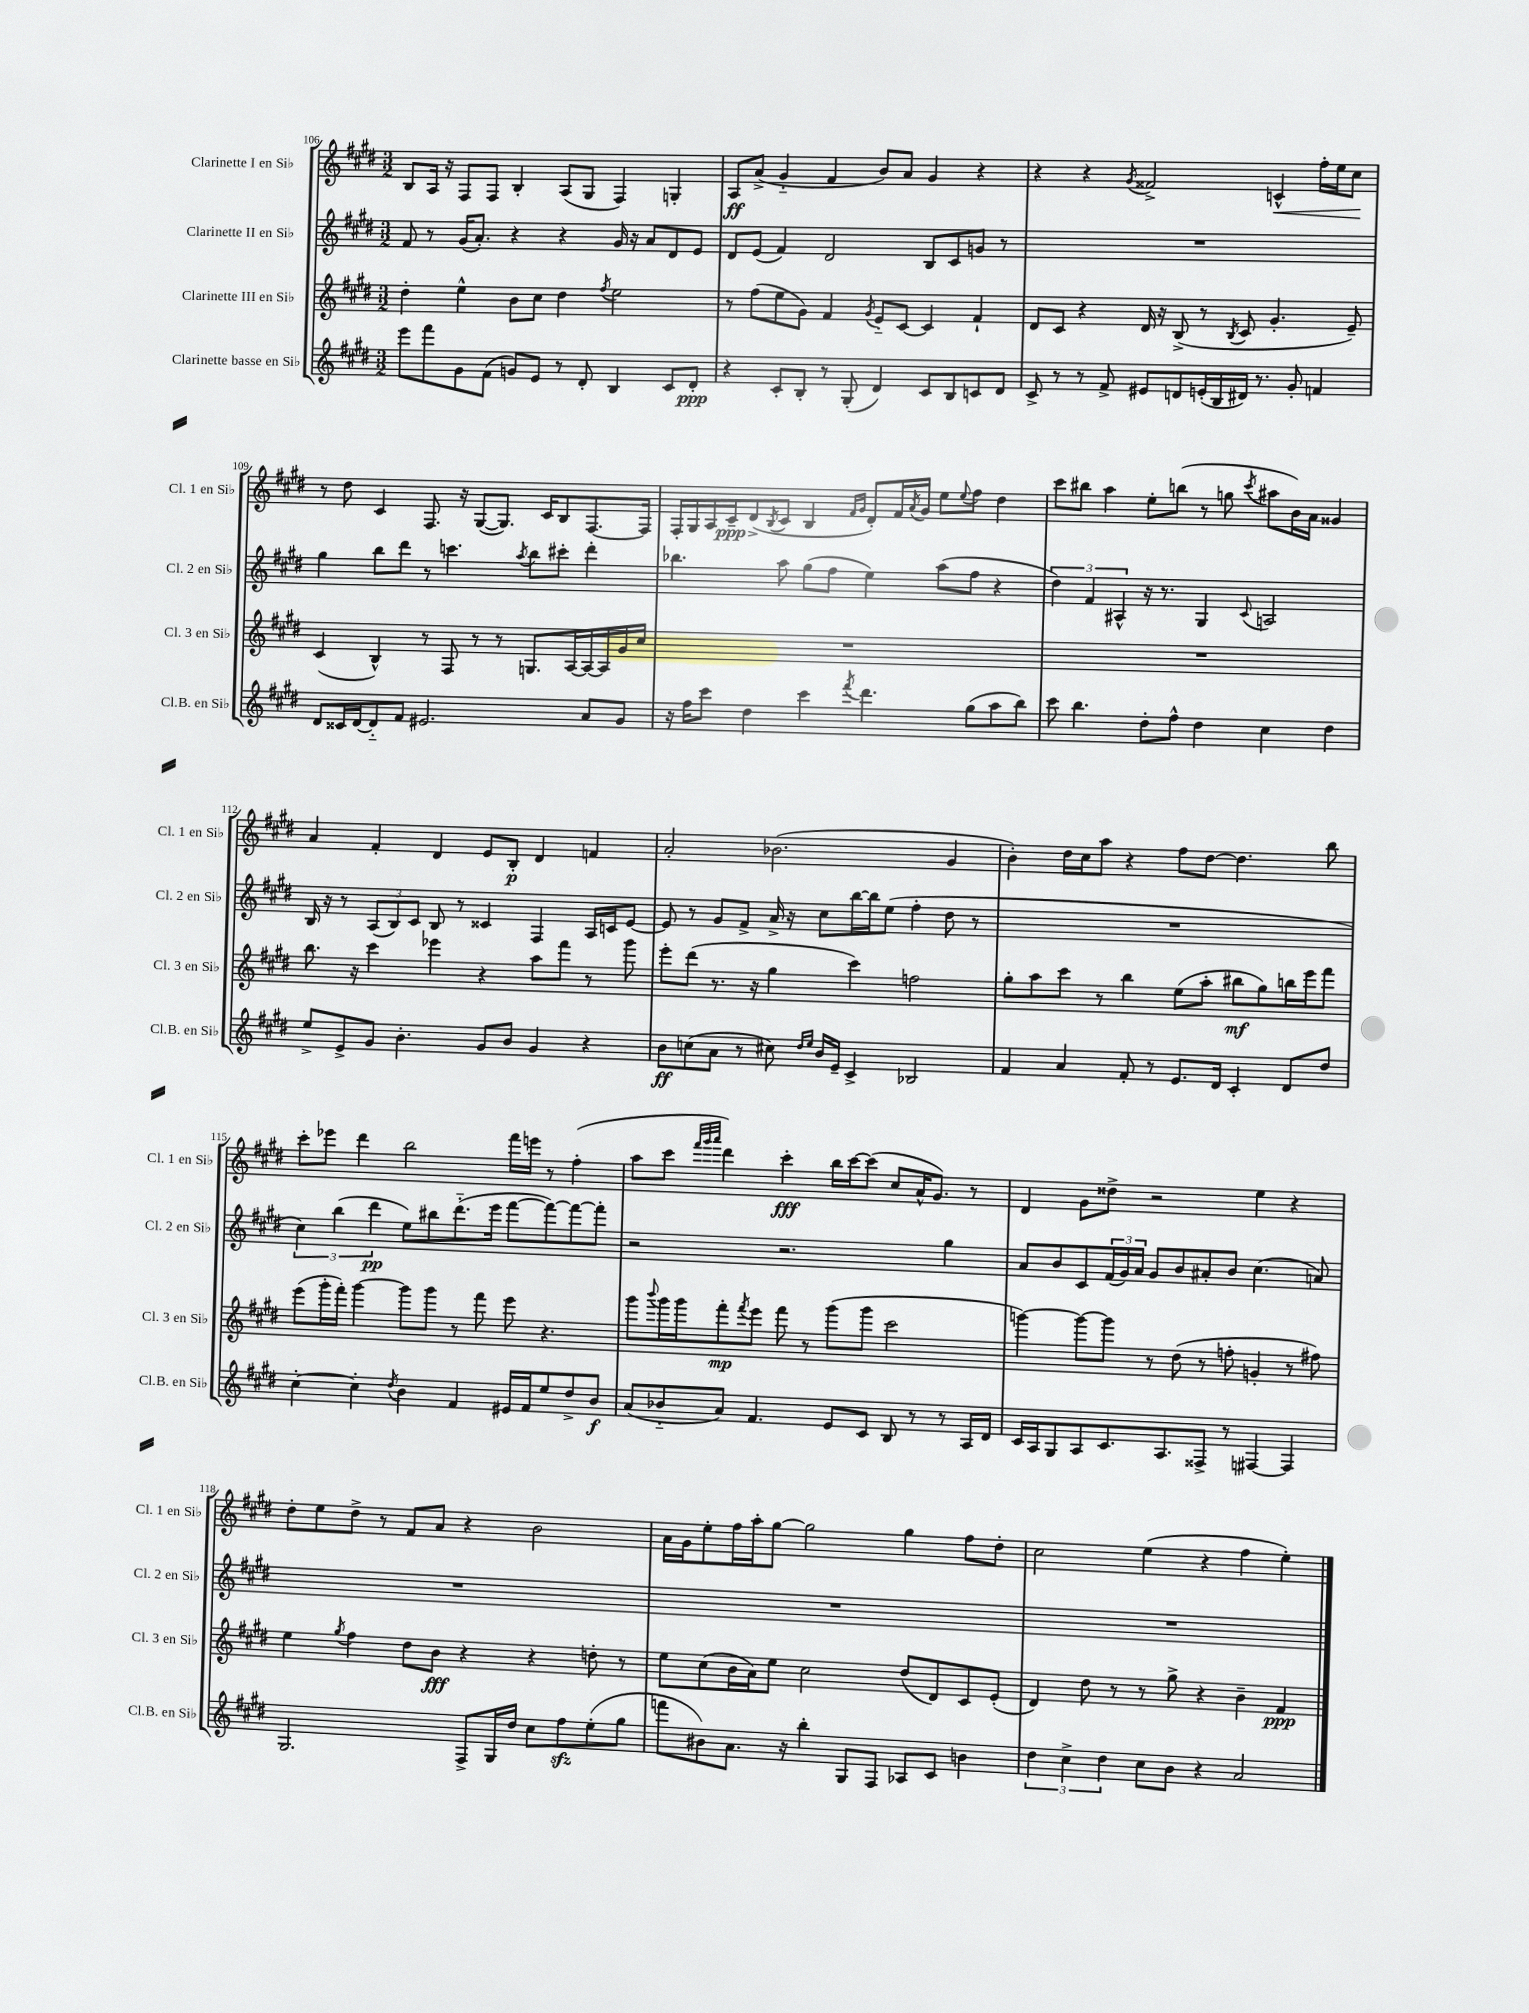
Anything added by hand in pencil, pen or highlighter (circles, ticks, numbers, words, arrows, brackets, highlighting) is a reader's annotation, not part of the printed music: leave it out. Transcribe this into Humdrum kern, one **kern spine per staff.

**kern	**kern	**kern	**kern
*staff4	*staff3	*staff2	*staff1
*clefG2	*clefG2	*clefG2	*clefG2
*k[f#c#g#d#]	*k[f#c#g#d#]	*k[f#c#g#d#]	*k[f#c#g#d#]
*M3/2	*M3/2	*M3/2	*M3/2
8eee	4dd#'	8f#	8B
8fff#	.	8r	16A
.	.	.	16r
8g#	4ee^^	(16g#	8F#
.	.	8.a')	.
(8f#	.	.	8F#
8g)	8b	4r	4B'
8e	8cc#	.	.
8r	4dd#	4r	(8A
8d#'	.	.	8G#
.	8qff#	.	.
4B	2ee	16g#	4F#)
.	.	16r	.
.	.	8a	.
8c#	.	8d#	4G'
8d#'	.	8e	.
=	=	=	=
4r	8r	8d#	8A
.	(8ff#	(8e	(8a^
8c#'	8ee	4f#)	4g#'~
8B'	8g#)	.	.
8r	4f#	2d#	4f#
(8G#'	.	.	.
.	8qg#	.	.
4d#)	8e'~	.	8b)
.	[8c#	.	8a
8c#	4c#]	8B	4g#
8B	.	8c#	.
8c	4f#`	8g	4r
8d#	.	8r	.
=	=	=	=
8c#^	8d#	1.r	4r
8r	8c#	.	.
8r	4r	.	4r
8f#^	.	.	.
.	.	.	8qg#
8e#	16d#	.	2f##^
.	16r	.	.
8d	(8B^	.	.
(16e'	8r	.	.
16B	.	.	.
.	8qB	.	.
16d#)	8c#	.	.
8.r	.	.	.
.	4.g#'	.	4c^^
8g#'	.	.	.
4f	.	.	16ff#'
.	.	.	16ee
.	8e~)	.	8cc#
=	=	=	=
8d#	(4c#	4gg#	8r
16c##	.	.	8dd#
[16d#	.	.	.
8d#'~]	4B^^)	8bb	4c#
8f#	.	8ddd#	.
2.e#	8r	8r	8.F#
.	8F#	4.ccc	.
.	.	.	16r
.	8r	.	([8G#
.	8r	.	8.G#])
.	.	8qaa	.
.	8.G	8bb	.
.	.	.	16c#
.	.	8ccc#'	8B
.	[16A	.	.
8a	16A_	4ddd#'	[8.F#
.	16A]	.	.
8g#	16g#	.	.
.	16cc#	.	16F#]
=	=	=	=
16r	1.r	4.bb-	16F#'
16ff#	.	.	16G#
8ccc#	.	.	16A
.	.	.	16c#~
4dd#	.	.	(8d#^
.	.	.	8qB
.	.	8aa	8c#
4ccc#	.	(8gg#	4B
.	.	8ff#	.
.	.	.	16qqf#
8qfff#	.	.	16qqg#
4.ddd#	.	4ee)	8d#')
.	.	.	16f#
.	.	.	8qa
.	.	.	16g#
.	.	(8aa	8ee
.	.	.	8qqee
(8gg#	.	8ff#	8ff#
8aa	.	4r	4dd#
8bb)	.	.	.
=	=	=	=
8ccc#	1.r	6dd#)	8ccc#
4.bb	.	.	8bb#
.	.	6f#	.
.	.	.	4aa
.	.	6A#^^	.
8dd#'	.	16r	8ee'
.	.	8.r	.
8ff#^^	.	.	(8bb
4dd#	.	4G#	8r
.	.	.	8gg
.	.	8qqc#	8qccc#
4cc#	.	2A	8aa#
.	.	.	16b)
.	.	.	16a
4dd#	.	.	4g##
=	=	=	=
8ee^	8.bb	16B	4a
.	.	16r	.
8e^	.	8r	.
.	16r	.	.
8g#	4ccc#	(12A	4f#'
.	.	12B)	.
4.b'	.	.	.
.	.	12c#	.
.	4eee-	8B	4d#
.	.	8r	.
8g#	4r	4c##	8e
8b	.	.	8B'
4g#	8aa	4F#	4d#
.	8fff#	.	.
4r	8r	16A	4f
.	.	16c	.
.	8ggg#	[8e	.
=	=	=	=
8b	8eee'	8e]	2a'
(8cc	(8ddd#	8r	.
8a	8.r	8g#	.
8r	.	8f#^	.
.	16r	.	.
8cc#)	4gg#	16a^	(2.b-
.	.	16r	.
16qqdd#	.	.	.
16qqee	.	.	.
16b	.	8cc#	.
16e~	.	.	.
4c#^	4ccc#)	[16bb	.
.	.	16bb]	.
.	.	(8ee	.
2B-	2ff	4ff#'	.
.	.	8dd#	4g#
.	.	8r	.
=	=	=	=
4f#	8gg#'	1.r	4b')
.	8aa	.	.
4a	8ccc#	.	16dd#
.	.	.	16cc#
.	8r	.	8aa
8f#'	4bb	.	4r
8r	.	.	.
8.e	(8ee	.	8ff#
.	8aa'	.	[8dd#
16d#	.	.	.
4c#'	8bb#	.	4.dd#]
.	8gg#)	.	.
8d#	16bb	.	.
.	16eee	.	.
8dd#	8fff#	.	8bb
=	=	=	=
[4cc#'	(8eee	6cc#)	8ccc#'
.	16ggg#'	.	8eee-
.	.	(6bb	.
.	16fff#')	.	.
4cc#']	[4ggg#	.	4ddd#
.	.	6ddd#	.
8qdd#	.	.	.
4b	8ggg#]	8ee)	2bb
.	8ggg#	8bb#	.
4f#	8r	(8.ddd#'~	.
.	8fff#	.	.
.	.	16eee	.
16e#	8eee	[8fff#	16fff#
16f#	.	.	16eee
8ee	4.r	8fff#_)	8r
8dd#^	.	8fff#_	(4ff#'
8b	.	8fff#']	.
=	=	=	=
(8a	8ggg#	2r	8aa
.	8qqbbb	.	.
8b-'~	16ggg#	.	8ccc#
.	16ggg#	.	.
.	.	.	32qqfff#
.	.	.	32qqggg#
.	.	.	32qqaaa
8a)	8fff#'	.	4ddd#)
.	8qfff#	.	.
4.f#	8eee	.	.
.	8fff#	2.r	4ccc#'
.	8r	.	.
8e	(8ggg#	.	16bb
.	.	.	[16ccc#
8c#	8ggg#	.	(8ccc#]
8B	2ccc#	.	8cc#
8r	.	.	16a^^
.	.	.	8.g#)
8r	.	4gg#	.
16A	.	.	8r
16d#	.	.	.
=	=	=	=
16c#	[4ggg)	8a	4d#
16A	.	.	.
8G#	.	8b	.
8A	8ggg_	8c#	8g#
8.c#	8ggg]	(24f#	8dd##^
.	.	24g#)	.
.	.	24a	.
.	8r	8g#	2r
8.A	.	.	.
.	(8dd#	8b	.
8F##^	8r	8a#'	.
8r	8ff'	8b	.
[4F#	4g'	(4.cc#	4ee
4F#]	8r	.	4r
.	8ff#)	8a)	.
=	=	=	=
2.G#	4ee	1.r	8dd#'
.	.	.	8ee
.	8qgg#	.	.
.	4ff#	.	8dd#^
.	.	.	8r
.	8dd#	.	8f#
.	8b	.	8a
8F#^	4r	.	4r
16G#	.	.	.
16dd#	.	.	.
8cc#	4r	.	2b
8ff#	.	.	.
(8ee'	8dd'	.	.
8gg#	8r	.	.
=	=	=	=
8fff	8ee	1.r	16a
.	.	.	16g#
8b#)	(8cc#	.	8ee'
8.a	16b	.	16ff#
.	16a)	.	16aa'
.	8ee	.	[8gg#
16r	.	.	.
4bb'	2cc#	.	2gg#]
8G#	.	.	.
8F#	.	.	.
8A-	(8dd#	.	4gg#
8c#	8d#)	.	.
4b	8c#	.	8ff#
.	(8e'	.	8dd#'
=	=	=	=
6dd#	4d#)	1.r	2cc#
6cc#^	.	.	.
.	8dd#	.	.
6dd#	.	.	.
.	8r	.	.
8cc#	8r	.	(4ee
8b	8gg#^	.	.
4r	4r	.	4r
2a	4b~	.	4ff#
.	4f#	.	4ee')
==	==	==	==
*-	*-	*-	*-
